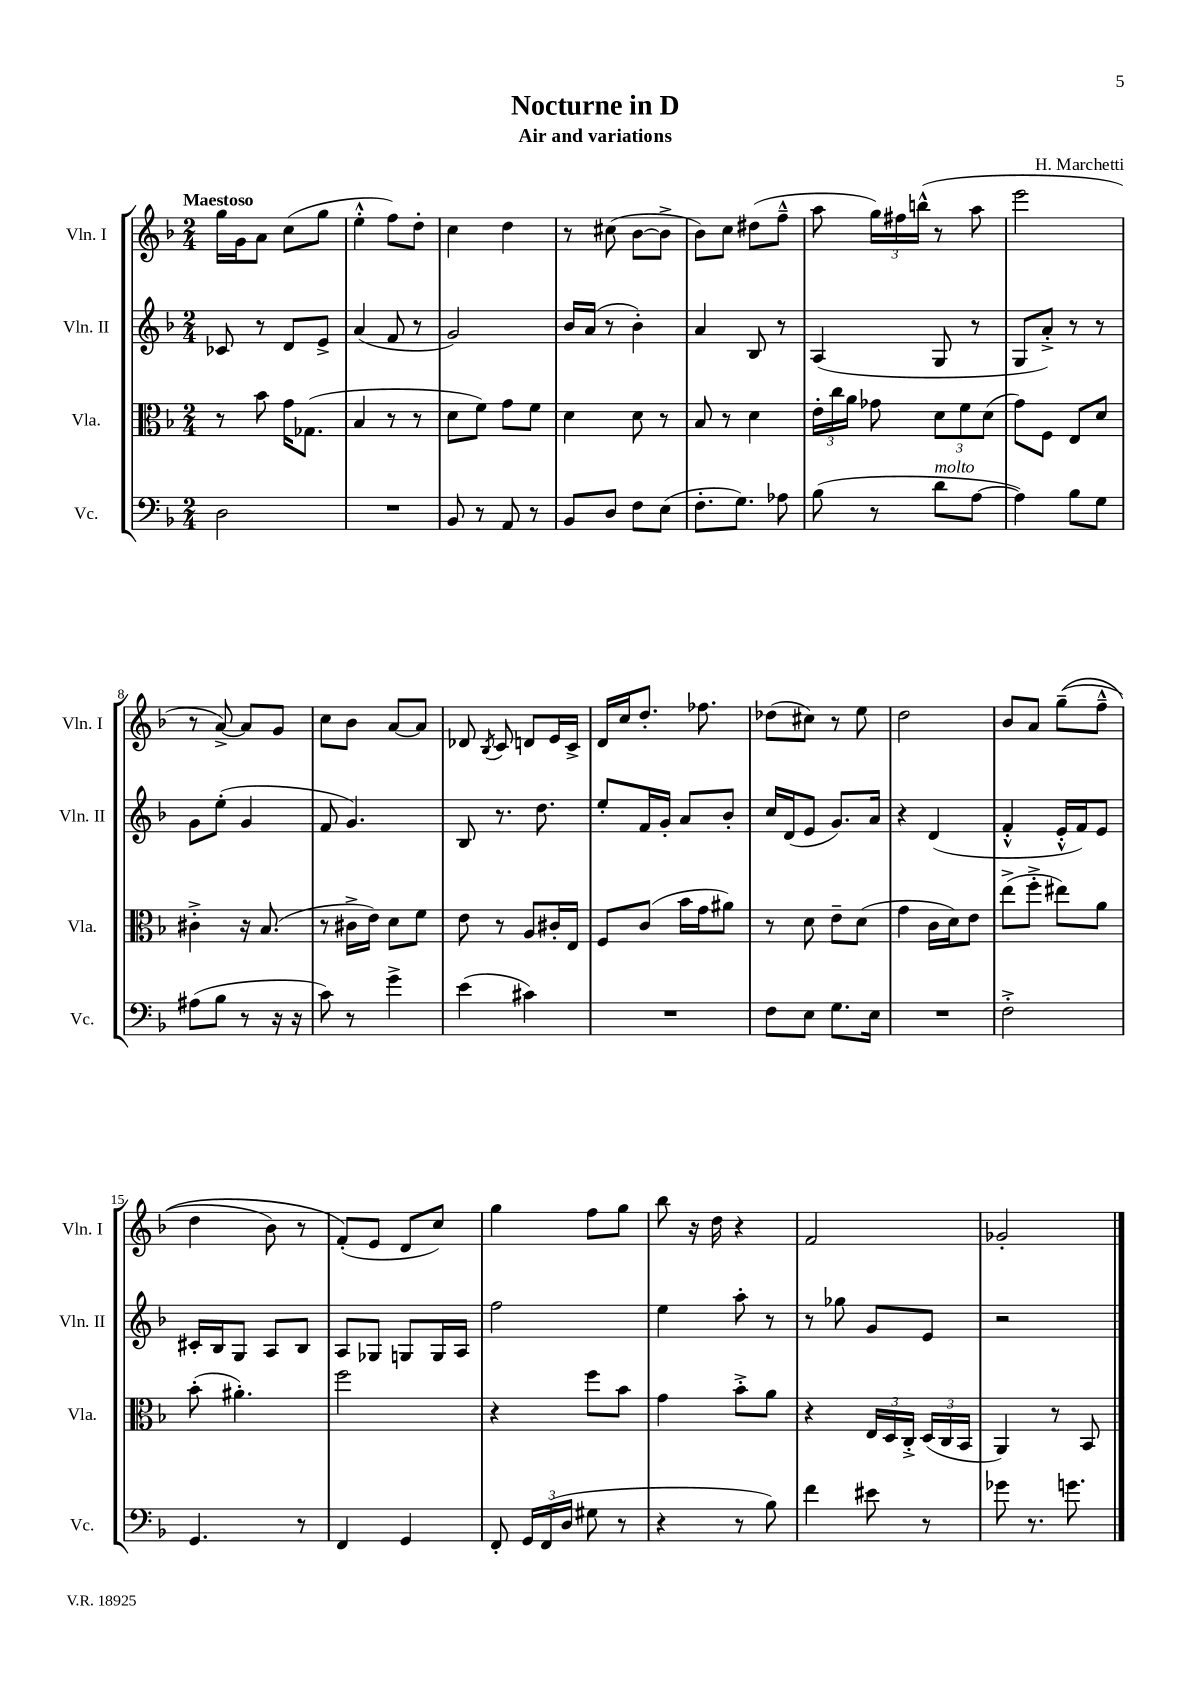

**kern	**kern	**kern	**kern
*staff4	*staff3	*staff2	*staff1
*clefF4	*clefC3	*clefG2	*clefG2
*k[b-]	*k[b-]	*k[b-]	*k[b-]
*M2/4	*M2/4	*M2/4	*M2/4
2D	8r	8c-	16gg
.	.	.	16g
.	8b-	8r	8a
.	16g	8d	(8cc
.	(8.G-	.	.
.	.	8e^	8gg
=	=	=	=
2r	4B-	(4a	4ee'^^
.	8r	8f	8ff)
.	8r	8r	8dd'
=	=	=	=
8BB-	8d	2g)	4cc
8r	8f)	.	.
8AA	8g	.	4dd
8r	8f	.	.
=	=	=	=
8BB-	4d	16b-	8r
.	.	(16a	.
8D	.	8r	(8cc#
8F	8d	4b-')	[8b-
(8E	8r	.	8b-^]
=	=	=	=
8.F'	8B-	4a	8b-)
.	8r	.	8cc
8.G)	.	.	.
.	4d	8B-	(8dd#
8A-	.	8r	8ff~^^
=	=	=	=
(8B-	24e'	(4A	8aa
.	24cc	.	.
.	24a	.	.
8r	8g-	.	24gg)
.	.	.	24ff#
.	.	.	(24bb^^
8d	12d	8G	8r
.	12f	.	.
[8A	.	8r	8aa
.	(12d	.	.
=	=	=	=
4A])	8g)	8G	2eee
.	8F	8a'^)	.
8B-	8E	8r	.
8G	8d	8r	.
=	=	=	=
(8A#	4c#'^	8g	8r
8B-	.	(8ee'	[8a^)
8r	16r	4g	8a]
.	(8.B-	.	.
16r	.	.	8g
16r	.	.	.
=	=	=	=
8c)	8r	8f	8cc
8r	16c#^	4.g)	8b-
.	16e)	.	.
4g^	8d	.	[8a
.	8f	.	8a]
=	=	=	=
(4e	8e	8B-	8d-
.	.	.	8qB-
.	8r	8.r	8c
4c#)	8A	.	8d
.	.	8.dd	.
.	16c#'	.	16e
.	16E	.	16c^
=	=	=	=
2r	8F	8ee'	16d
.	.	.	16cc
.	(8c	16f	8.dd'
.	.	16g'	.
.	16b-	8a	.
.	16g	.	8.ff-
.	8a#)	8b-'	.
=	=	=	=
8F	8r	16cc	(8dd-
.	.	(16d	.
8E	8d	8e	8cc#)
8.G	8e~	8.g)	8r
.	(8d	.	8ee
16E	.	16a	.
=	=	=	=
2r	4g	4r	2dd
.	16c	(4d	.
.	16d)	.	.
.	8e	.	.
=	=	=	=
2F'^	(8ee^	4f'^^	8b-
.	8ff'^	.	8a
.	8ee#)	16e'^^	&((8gg~
.	.	16f)	.
.	8a	8e	8ff~^^
=	=	=	=
4.GG	(8b-'	16c#'	4dd
.	.	16B-	.
.	4.a#')	8G	.
.	.	8A	8b-)
8r	.	8B-	8r
=	=	=	=
4FF	2ff	8A	(8f'&)
.	.	8G-	8e
4GG	.	8G	8d
.	.	16G	8cc)
.	.	16A	.
=	=	=	=
8FF'	4r	2ff	4gg
24GG	.	.	.
(24FF	.	.	.
24D	.	.	.
8G#	8ff	.	8ff
8r	8b-	.	8gg
=	=	=	=
4r	4g	4ee	8bb-
.	.	.	16r
.	.	.	16dd
8r	8b-'^	8aa'	4r
8B-)	8a	8r	.
=	=	=	=
4f	4r	8r	2f
.	.	8gg-	.
8e#	24E	8g	.
.	24D	.	.
.	24C'^	.	.
8r	(24D	8e	.
.	24C	.	.
.	24BB-	.	.
=	=	=	=
8g-	4AA)	2r	2g-'
8.r	.	.	.
.	8r	.	.
8.g	.	.	.
.	8BB-	.	.
==	==	==	==
*-	*-	*-	*-
